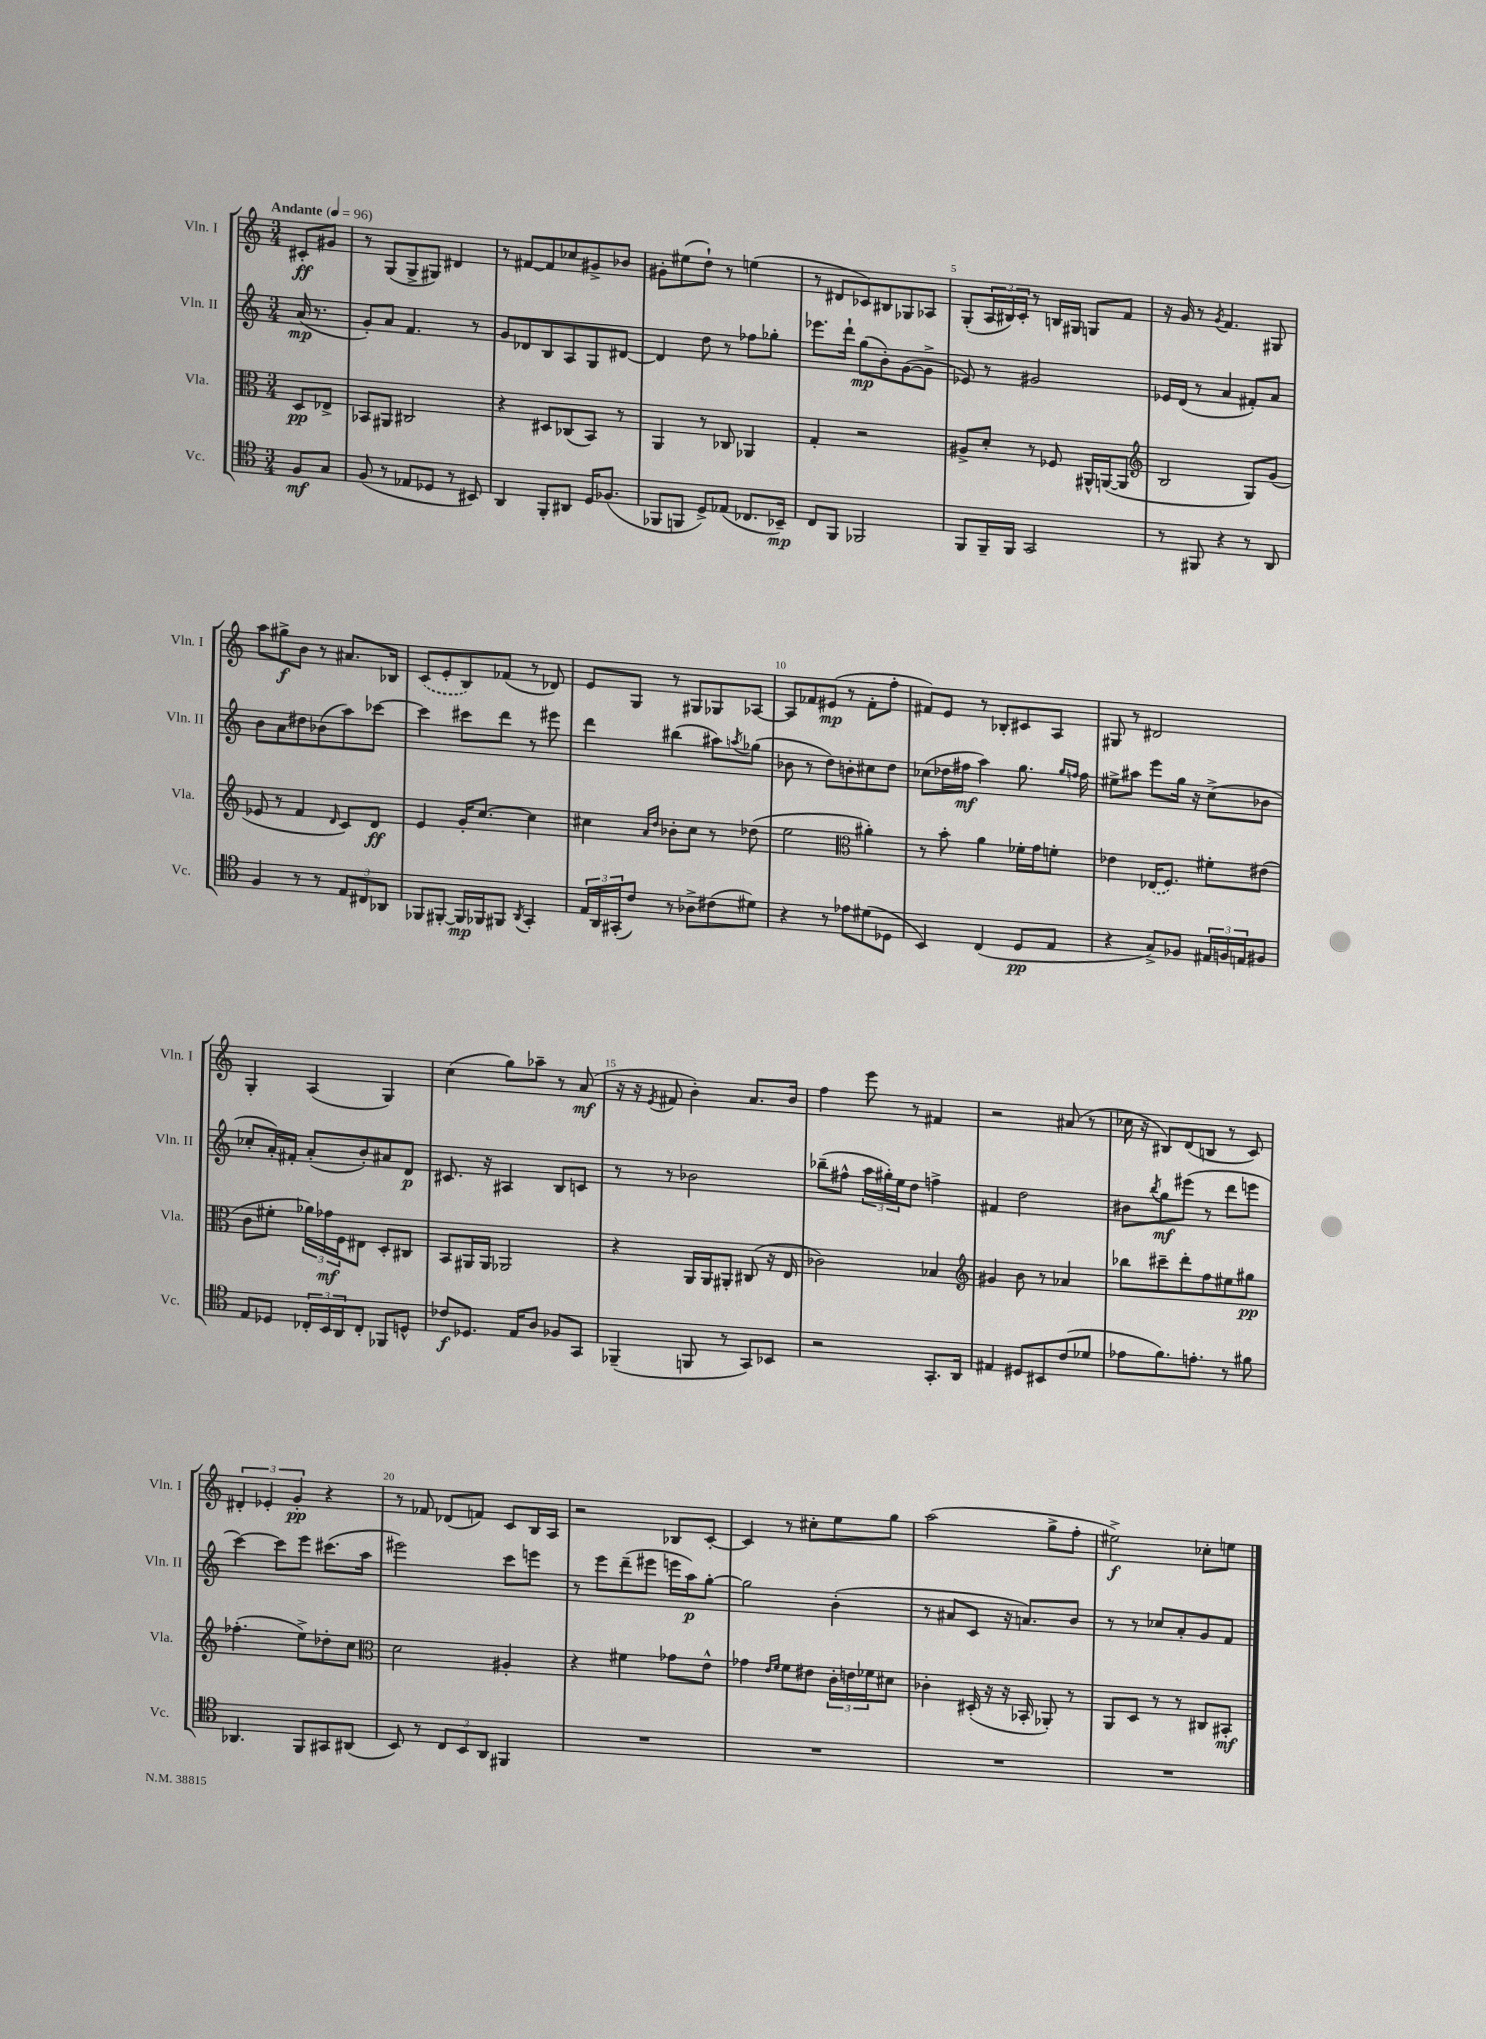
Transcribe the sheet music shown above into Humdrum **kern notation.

**kern	**dynam	**kern	**dynam	**kern	**dynam	**kern	**dynam
*part4	*part4	*part3	*part3	*part2	*part2	*part1	*part1
*staff4	*staff4	*staff3	*staff3	*staff2	*staff2	*staff1	*staff1
*I"Vc.	*	*I"Vla.	*	*I"Vln. II	*	*I"Vln. I	*
*I'Vc.	*	*I'Vla.	*	*I'Vln. II	*	*I'Vln. I	*
*clefC4	*	*clefC3	*	*clefG2	*	*clefG2	*
*k[]	*	*k[]	*	*k[]	*	*k[]	*
*M3/4	*	*M3/4	*	*M3/4	*	*M3/4	*
*MM96	*	*MM96	*	*MM96	*	*MM96	*
=	=	=	=	=	=	=	=
!	!	!	!	!	!	!LO:TX:a:B:t=Andante	!
8F/L	mf	8D/L	pp	(16a/	mp	8c#X'/L	ff
.	.	.	.	8.r	.	.	.
8G/J	.	8E-X^/J	.	.	.	8g#X/J	.
=1	=1	=1	=1	=1	=1	=1	=1
(8F/	.	8BB-X/L	.	8g'/L)	.	8r	.
8r	.	8AA#X/J	.	8a/J	.	(8G/L	.
8E-X/L	.	2C#X/	.	4.f/	.	8G^/	.
8D-X/J	.	.	.	.	.	8G#X/J)	.
8r	.	.	.	.	.	4d#X/	.
8BB#X/)	.	.	.	8r	.	.	.
=2	=2	=2	=2	=2	=2	=2	=2
4AA/	.	4r	.	8g/L	.	8r	.
.	.	.	.	8d-X/	.	[8f#X/L	.
8FF'/L	.	8D#X/L	.	8B/	.	8f#/]	.
8AA#X/J	.	(8C-X/	.	8A/	.	8cc-X/	.
16D/KL	.	8BB/J)	.	8G/	.	8g#X^/	.
(8.F-X/J	.	.	.	.	.	.	.
.	.	8r	.	[8d#X/J	.	8b-X/J	.
=3	=3	=3	=3	=3	=3	=3	=3
8FF-X/L	.	4AA/	.	4d#/]	.	8g#X'\L	.
8FFn/J	.	.	.	.	.	(8ee#X\	.
8D^/L)	.	8r	.	8dd\	.	8dd`\J)	.
(8E-X/J	.	8C-X/	.	8r	.	8r	.
8.C-X/L	.	4AA-X/	.	8ff-X\L	.	(4een\	.
.	.	.	.	8gg-X'\J	.	.	.
16BB-X~/Jk)	mp	.	.	.	.	.	.
=4	=4	=4	=4	=4	=4	=4	=4
8C/L	.	4G'/	.	8.eee-X\L	.	8r	.
8FF/J	.	.	.	.	.	8d#X/L	.
.	.	.	.	16ddd`\Jk	.	.	.
2FF-X/	.	2r	.	(8gg\L	mp	8c-X/)	.
.	.	.	.	8b'\)	.	8B#X/	.
.	.	.	.	([8g\	.	8G-X/	.
.	.	.	.	8g^\J]	.	8A-X/J	.
=5	=5	=5	=5	=5	=5	=5	=5
8FF/L	.	8A#X^/L	.	8e-X/)	.	(8G'/L	.
16FF~/L	.	8d'/J	.	8r	.	24A/L	.
.	.	.	.	.	.	24B#X/)	.
16FF/JJ	.	.	.	.	.	.	.
.	.	.	.	.	.	24c'/JJ	.
2GG/	.	8r	.	2g#X/	.	8r	.
.	.	8F-X/	.	.	.	16Bn/LL	.
.	.	.	.	.	.	16G#X/JJ	.
.	.	16AA#X^^/LL	.	.	.	8Gn/L	.
.	.	([16AAn/J	.	.	.	.	.
.	.	8AA/J]	.	.	.	8f/J	.
=6	=6	=6	=6	=6	=6	=6	=6
*	*	*clefG2	*	*	*	*	*
8r	.	2B/	.	16e-X/LL	.	16r	.
.	.	.	.	(16d/JJ	.	16g/	.
8FF#X/	.	.	.	8r	.	8r	.
.	.	.	.	.	.	8qg/	.
4r	.	.	.	4a/	.	4.f/	.
8r	.	8G/L)	.	8f#X'/L)	.	.	.
8AA/	.	(8g/J	.	8a/J	.	8G#X/	.
!!LO:LB:g=z
=7	=7	=7	=7	=7	=7	=7	=7
4F/	.	8e-X/	.	8b\L	.	8aa\L	.
.	.	8r	.	8a\	.	8gg#X^\	f
8r	.	4f/	.	8dd#X\	.	8b\J	.
8r	.	.	.	(8b-X\	.	8r	.
.	.	16qqd/	.	.	.	.	.
12E/L	.	8c/L)	.	8aa\)	.	8.a#X/L	.
12C#X/	.	.	.	.	.	.	.
.	.	8d/J	ff	[8ccc-X\J	.	.	.
12AA-X/J	.	.	.	.	.	.	.
.	.	.	.	.	.	16B-X/Jk	.
=8	=8	=8	=8	=8	=8	=8	=8
8FF-X/L	.	4e/	.	4ccc-\]	.	(8c/L	.
[8FF#X'/J	.	.	.	.	.	8e'/	.
16FF#/LL]	mp	16g'/KL	.	8ccc#X\L	.	8B/)	.
16FF-X/J	.	[8.cc/J	.	.	.	.	.
8FF#X/J	.	.	.	8ddd\J	.	(8f-X/J	.
8qAA/	.	.	.	.	.	.	.
4GG'/	.	4cc\]	.	8r	.	8r	.
.	.	.	.	8eee#X\	.	8d-X/)	.
=9	=9	=9	=9	=9	=9	=9	=9
24E/LL	.	4cc#X\	.	4ddd\	.	8e/L	.
24AA/	.	.	.	.	.	.	.
(24GG#X'/J	.	.	.	.	.	.	.
8c/J)	.	.	.	.	.	8G/J	.
.	.	16qqa/LL	.	.	.	.	.
.	.	16qqdd/JJ	.	.	.	.	.
8r	.	8b-X'\L	.	(4bb#X\	.	8r	.
8A-X^\L	.	8cc#\J	.	.	.	8G#X/L	.
(8c#X\	.	8r	.	8aa#X\L)	.	8G-X/	.
.	.	.	.	8qaan/	.	.	.
8d#X\J)	.	(8dd-X\	.	(8gg-X\J	.	[8A-X/J	.
=10	=10	=10	=10	=10	=10	=10	=10
4r	.	2ee\	.	8b-X\	.	8A-/L]	.
.	.	.	.	8r	.	8f-X/	.
8r	.	.	.	8dd\L)	.	(8e#X/J	mp
8e-X\L	.	.	.	8bn'\	.	8r	.
*	*	*clefC3	*	*	*	*	*
(8d#X\	.	4a#X'\)	.	8cc#X\	.	8f-'\L	.
8D-X\J	.	.	.	8dd\J	.	8ff'\J	.
=11	=11	=11	=11	=11	=11	=11	=11
4BB/)	.	8r	.	(8cc-X\L	.	8f#X/L)	.
.	.	8b'\	.	16dd-X\L	.	8e/J	.
.	.	.	.	16ff#X\JJ	mf	.	.
(4C/	.	4a\	.	4aa\)	.	8r	.
.	.	.	.	.	.	8B-X'/L	.
8D/L	pp	16f-X'\LL	.	8.gg\	.	8c#X/	.
.	.	16g\J	.	.	.	.	.
8E/J	.	8fn'\J	.	.	.	8A/J	.
.	.	.	.	16qqgg/LL	.	.	.
.	.	.	.	16qqffn/JJ	.	.	.
.	.	.	.	16ff\	.	.	.
=12	=12	=12	=12	=12	=12	=12	=12
4r	.	4e-X\	.	8ee#X^\L	.	8G#X/	.
.	.	.	.	8aa#X\J	.	8r	.
8G^/L)	.	(16E-X/KL	.	8eee\L	.	2d#X/	.
.	.	8.F/J)	.	.	.	.	.
8F-X/J	.	.	.	16gg\Jk	.	.	.
.	.	.	.	16r	.	.	.
24E#X/LL	.	8f#X'\L	.	(8cc^\L	.	.	.
24Fn/	.	.	.	.	.	.	.
24En/J	.	.	.	.	.	.	.
8F#X/J	.	(8e#X\J	.	8b-X\J	.	.	.
!!LO:LB:g=z
=13	=13	=13	=13	=13	=13	=13	=13
8E/L	.	8c\L	.	8cc-X'/L	.	4G'/	.
8D-X/J	.	8f#X'\J	.	16a'/L)	.	.	.
.	.	.	.	16f#X'/JJ	.	.	.
24C-X'/LL	.	24a-X\LL)	.	(8a'/L	.	(4A/	.
24BB/	.	24g-X\	mf	.	.	.	.
24AA/J	.	24F\J	.	.	.	.	.
8C-'/J	.	8E#X\J	.	8b'/)	.	.	.
8FF-X/L	.	8D'/L	.	8a#X/	.	4G/)	.
8Dn^^/J	.	8C#X/J	.	8d/J	p	.	.
=14	=14	=14	=14	=14	=14	=14	=14
8c-X/L	f	8BB/L	.	8.c#X/	.	(4cc\	.
8.D-X/J	.	16AA#X/L	.	.	.	.	.
.	.	16AA#/JJ	.	16r	.	.	.
.	.	2AA-X/	.	4A#X/	.	8gg\L)	.
16E/KL	.	.	.	.	.	.	.
8A/J	.	.	.	.	.	8aa-X~\J	.
8F-X/L	.	.	.	8B/L	.	8r	.
8GG/J	.	.	.	8cn/J	.	(8a/	mf
=15	=15	=15	=15	=15	=15	=15	=15
(4FF-X~/	.	4r	.	8r	.	16r	.
.	.	.	.	.	.	16r	.
.	.	.	.	.	.	8qe/	.
.	.	.	.	8r	.	8f#X/	.
8FFn/	.	16AA/LL	.	2b-X\	.	4b'\)	.
.	.	16AA/J	.	.	.	.	.
8r	.	8AA#X'/J	.	.	.	.	.
8GG/L)	.	(8C#X/	.	.	.	8.a/L	.
8BB-X/J	.	16r	.	.	.	.	.
.	.	16E/	.	.	.	16b/Jk	.
=16	=16	=16	=16	=16	=16	=16	=16
2r	.	2c-X\)	.	(8bb-X~\L	.	4ff\	.
.	.	.	.	8ff#X^^\J	.	.	.
.	.	.	.	24aa\LL	.	8eee\	.
.	.	.	.	24gg#X'\)	.	.	.
.	.	.	.	24ee\J	.	.	.
.	.	.	.	8dd\J	.	8r	.
8.GG'/L	.	4B-X/	.	4ffn^\	.	4f#X/	.
16AA/Jk	.	.	.	.	.	.	.
=17	=17	=17	=17	=17	=17	=17	=17
*	*	*clefG2	*	*	*	*	*
4E#X/	.	4g#X/	.	4f#X/	.	2r	.
8D#X/L	.	8b\	.	2dd\	.	.	.
8BB#X/	.	8r	.	.	.	.	.
(8c/	.	4a-X/	.	.	.	(8a#X/	.
8d-X/J	.	.	.	.	.	8r	.
=18	=18	=18	=18	=18	=18	=18	=18
8e-X\L	.	8bb-X\L	.	8b#X\L	.	16cc-X\	.
.	.	.	.	.	.	16r	.
.	.	.	.	8qbb/	.	.	.
8.f\)	.	8ccc#X~\	.	8gg\	mf	8B#X/L)	.
.	.	8ddd'\	.	(8eee#X\J	.	(8d/	.
8.en'\J	.	.	.	.	.	.	.
.	.	8ff\	.	8r	.	8Bn/J	.
8r	.	8ee#X\	.	8ddd\L	.	8r	.
8f#X\	.	8gg#X\J	pp	8eeen\J	.	8c/)	.
!!LO:LB:g=z
=19	=19	=19	=19	=19	=19	=19	=19
4.AA-X/	.	(4.ff-X'\	.	[4ccc\)	.	6d#X'/	.
.	.	.	.	.	.	6e-X'/	.
.	.	.	.	8ccc\L]	.	.	.
.	.	.	.	.	.	6g'/	pp
8FF/L	.	8ee^\L)	.	8eee\J	.	.	.
8GG#X/	.	8dd-X'\	.	(8.ccc#X\L	.	4r	.
(8AA#X/J	.	8cc\J	.	.	.	.	.
.	.	.	.	16aa\Jk	.	.	.
=20	=20	=20	=20	=20	=20	=20	=20
*	*	*clefC3	*	*	*	*	*
8BB/)	.	2d\	.	2eee#X\)	.	8r	.
8r	.	.	.	.	.	8f-X/	.
12C/L	.	.	.	.	.	(8d-X/L	.
12BB/	.	.	.	.	.	.	.
.	.	.	.	.	.	8fn/J)	.
12AA/J	.	.	.	.	.	.	.
4FF#X/	.	4A#X'/	.	8ccc\L	.	8c/L	.
.	.	.	.	8eeen\J	.	16B/L	.
.	.	.	.	.	.	16A/JJ	.
=21	=21	=21	=21	=21	=21	=21	=21
2.r	.	4r	.	8r	.	2r	.
.	.	.	.	8eee\L	.	.	.
.	.	4f#X\	.	(8ddd~\	.	.	.
.	.	.	.	8eee#X\J	.	.	.
.	.	8g-X\L	.	16eeen\LL	.	8B-X/L	.
.	.	.	.	16aa\J)	p	.	.
.	.	8e^^\J	.	[8gg'\J	.	[8c'/J	.
=22	=22	=22	=22	=22	=22	=22	=22
2.r	.	4g-X\	.	2gg\]	.	4c/]	.
.	.	16qqe/LL	.	.	.	.	.
.	.	16qqf/JJ	.	.	.	.	.
.	.	8f\L	.	.	.	8r	.
.	.	8e#X\J	.	.	.	8cc#X'\L	.
.	.	24c'\LL	.	(4b'\	.	8ee\	.
.	.	24en\	.	.	.	.	.
.	.	24f-X\J	.	.	.	.	.
.	.	8d#X\J	.	.	.	8gg\J	.
=23	=23	=23	=23	=23	=23	=23	=23
2.r	.	4c-X'\	.	8r	.	(2aa\	.
.	.	.	.	8a#X/L	.	.	.
.	.	(16D#X'/	.	8c/J	.	.	.
.	.	16r	.	.	.	.	.
.	.	16r	.	16r	.	.	.
.	.	16BB-X'/	.	8.an/L)	.	.	.
.	.	8AA-X'/)	.	.	.	8gg^\L	.
.	.	8r	.	8b/J	.	8ff'\J	.
=24	=24	=24	=24	=24	=24	=24	=24
2.r	.	8AA/L	.	8r	.	2ee#X^\)	f
.	.	8D/J	.	8r	.	.	.
.	.	8r	.	8cc-X/L	.	.	.
.	.	8r	.	8a'/	.	.	.
.	.	8C#X/L	.	8g/	.	8cc-X'\L	.
.	.	8BB#X'/J	mf	8f/J	.	8een\J	.
==	==	==	==	==	==	==	==
*-	*-	*-	*-	*-	*-	*-	*-
